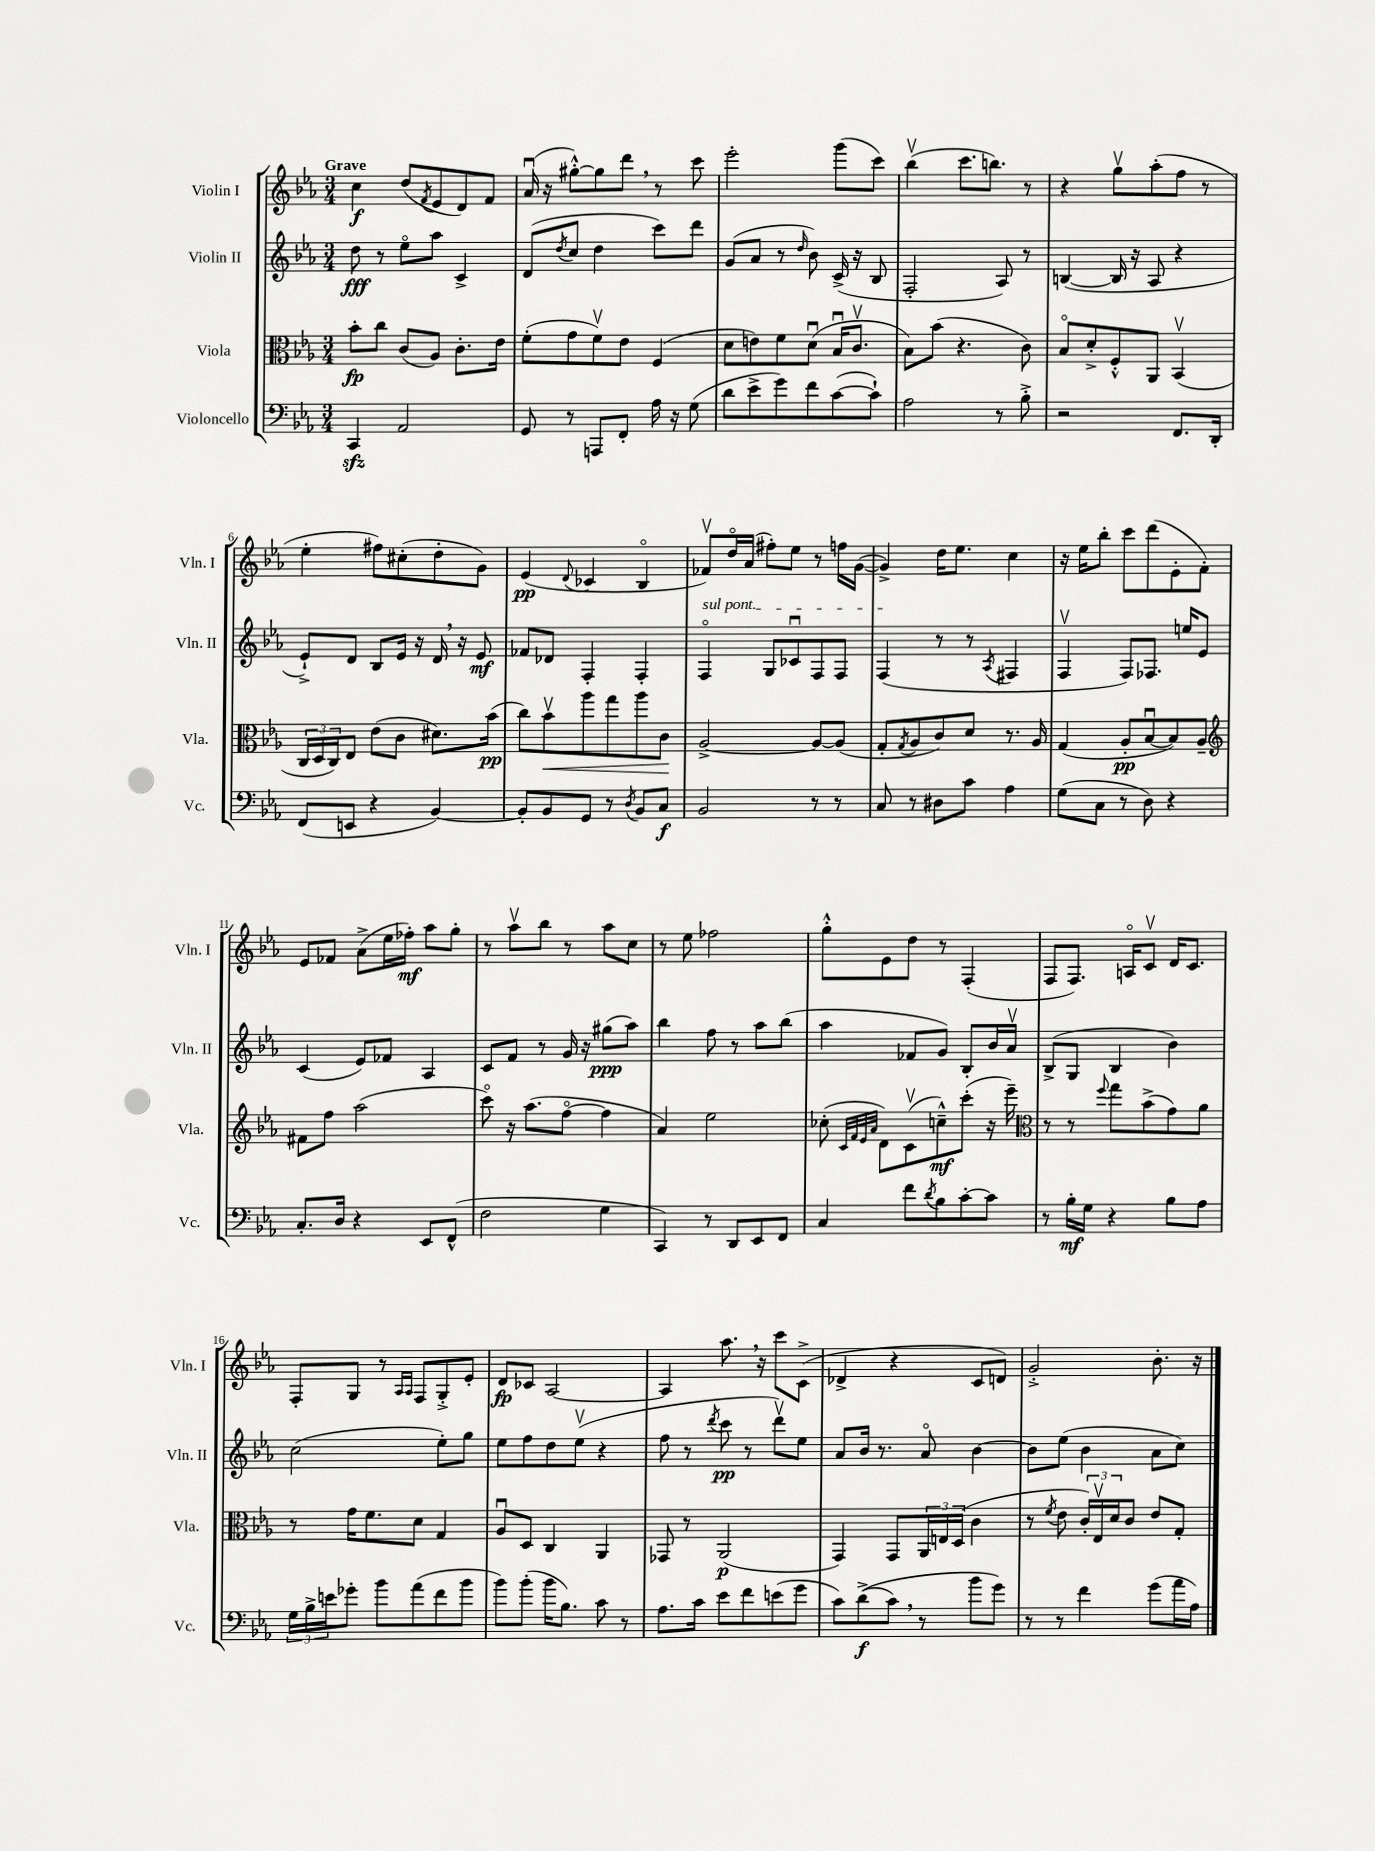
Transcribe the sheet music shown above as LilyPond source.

<<
\new StaffGroup <<
\new Staff = "s0" \with { instrumentName = "Violin I" shortInstrumentName = "Vln. I" } {
    \clef treble \key ees \major \numericTimeSignature \time 3/4 \tempo "Grave"
    c''4\f d''8( \acciaccatura { f'8 } ees'8 d'8) f'8 |
    aes'16\downbow( r16 gis''8~-.-^) gis''8 d'''8 \breathe r8 c'''8 |
    ees'''2-. g'''8( c'''8) |
    bes''4\upbow( c'''8. b''8.) r8 |
    r4 g''8\upbow aes''8-.( f''8 r8 |
    ees''4-. fis''8) cis''8-.( d''8-. g'8) |
    ees'4\pp( \appoggiatura { d'8 } ces'4 bes4\flageolet |
    fes'8\upbow) d''16\flageolet aes'16( fis''8-.) ees''8 r8 f''16 g'16~( |
    g'4->) d''16 ees''8. c''4 |
    r16 ees''16 bes''8-. c'''8 d'''8( ees'8-. f'8-.) |
    ees'8 fes'8 aes'8->( ees''16 fes''16-.\mf) aes''8 g''8-. |
    r8 aes''8\upbow bes''8 r8 aes''8 c''8 |
    r8 ees''8 fes''2 |
    g''8-.-^ ees'8 d''8 r8 f4-.( |
    f8 f8.) a16\flageolet c'8\upbow d'16 c'8. |
    f8-. g8 r8 \grace { aes16 aes16 } f8 g8-.-> ees'8-. |
    d'8\fp ces'8 aes2~ |
    aes4 aes''8. \breathe r16 c'''8 c'8->( |
    des'4-> r4 c'8 d'8) |
    g'2-.-> bes'8.-. r16 \bar "|." |
}
\new Staff = "s1" \with { instrumentName = "Violin II" shortInstrumentName = "Vln. II" } {
    \clef treble \key ees \major \numericTimeSignature \time 3/4
    d''8\fff r8 ees''8\flageolet aes''8 c'4-> |
    d'8( \acciaccatura { d''8 } c''8 d''4 c'''8) d'''8 |
    g'8( aes'8 r8 \grace { d''16 } bes'8) c'16->( r16 bes8 |
    f2-. aes8) r8 |
    b4~( b16 r16 aes8 r4 |
    ees'8-!->) d'8 bes8 ees'16 r16 d'16 \breathe r16 ees'8\mf |
    fes'8 des'8 f4-. f4-. |
    \once \override TextSpanner.bound-details.left.text = \markup { \italic "sul pont." } f4\flageolet\startTextSpan g8 ces'8\downbow f8 f8 |
    f4\stopTextSpan( r8 r8 \acciaccatura { aes8 } fis4 |
    f4\upbow f8) fes8. e''16 ees'8 |
    c'4( ees'8) fes'8 aes4 |
    c'8 f'8 r8 g'16 r16 gis''8\ppp( aes''8) |
    bes''4 f''8 r8 aes''8 bes''8( |
    aes''4 fes'8 g'8) bes8-. bes'16 aes'16\upbow |
    bes8->( g8 bes4 bes'4) |
    c''2( ees''8-.) g''8 |
    ees''8 f''8 d''8 ees''8\upbow( r4 |
    f''8 r8 \acciaccatura { d'''8 } c'''8\pp r8 d'''8\upbow) ees''8 |
    aes'8 bes'16 r8. aes'8\flageolet bes'4~ |
    bes'8 ees''8( bes'4 aes'8 c''8) \bar "|." |
}
\new Staff = "s2" \with { instrumentName = "Viola" shortInstrumentName = "Vla." } {
    \clef alto \key ees \major \numericTimeSignature \time 3/4
    bes'8-.\fp c''8 c'8( aes8) c'8.-. ees'16 |
    f'8-.( g'8 f'8\upbow) ees'8 f4( |
    d'8 e'8) f'8 d'8\downbow( bes16\downbow c'8.\upbow |
    bes8) bes'8( r4. c'8) |
    bes8\flageolet d'8-.-> f8-.-^ aes,8 bes,4\upbow( |
    \tuplet 3/2 { c16 d16 c16) } ees8 ees'8( c'8 dis'8.) bes'16\pp( |
    c''8) bes'8\upbow\< aes''8 g''8 aes''8 c'8\! |
    aes2~-> aes8~ aes8( |
    g8-. \acciaccatura { g8 } aes8 c'8) d'8 r8. aes16 |
    g4( aes8-.\pp bes8~\downbow bes8) aes8-- |
    \clef treble fis'8 f''8 aes''2( |
    c'''8\flageolet) r16 aes''8.( f''8~\flageolet f''4 |
    aes'4) ees''2 |
    ces''8-.( \grace { c'32 f'32 ees'32 aes'32 } d'8) c'8\upbow( c''8---^\mf) c'''8-.( r16 ees'''16--) |
    \clef alto r8 r8 \appoggiatura { f''8 } g''8 bes'8->( g'8) aes'8 |
    r8 g'16 f'8. d'8 g4 |
    aes8\downbow d8 c4 aes,4 |
    ges,8 r8 aes,2\p( |
    g,4) g,8 \tuplet 3/2 { aes,16 e16 d16( } c'4 |
    r8 \acciaccatura { f'8 } ees'8 \tuplet 3/2 { c'16-.) ees16\upbow d'16 } c'8 ees'8 g8-. \bar "|." |
}
\new Staff = "s3" \with { instrumentName = "Violoncello" shortInstrumentName = "Vc." } {
    \clef bass \key ees \major \numericTimeSignature \time 3/4
    c,4\sfz aes,2 |
    g,8 r8 a,,8 f,8-. aes16 r16 g8( |
    d'8 ees'8-> g'8) f'8 c'8~( c'8-!) |
    aes2 r8 bes8-.-> |
    r2 f,8. d,16-. |
    f,8( e,8 r4 bes,4~) |
    bes,8-. bes,8 g,8 r8 \acciaccatura { d8 } bes,8 c8\f |
    bes,2 r8 r8 |
    c8 r8 dis8 c'8 aes4 |
    g8( c8 r8 d8) r4 |
    c8.-. d16 r4 ees,8 f,8-^( |
    f2 g4 |
    c,4) r8 d,8 ees,8 f,8 |
    c4 f'8 \acciaccatura { d'8 } bes8 c'8~-. c'8 |
    r8 bes16-.\mf g16 r4 bes8 aes8 |
    \tuplet 3/2 { g16 bes16-> e'16 } ges'8-. bes'8 aes'8( f'8 bes'8 |
    bes'8) bes'8-.( bes'16 bes8.) c'8 r8 |
    aes8. c'16 ees'8 f'8 e'8( g'8 |
    c'8) d'8->\f(\( c'8) \breathe r8 bes'8 g'8\) |
    r8 r8 f'4 g'8( aes'16 aes16) \bar "|." |
}
>>
>>
